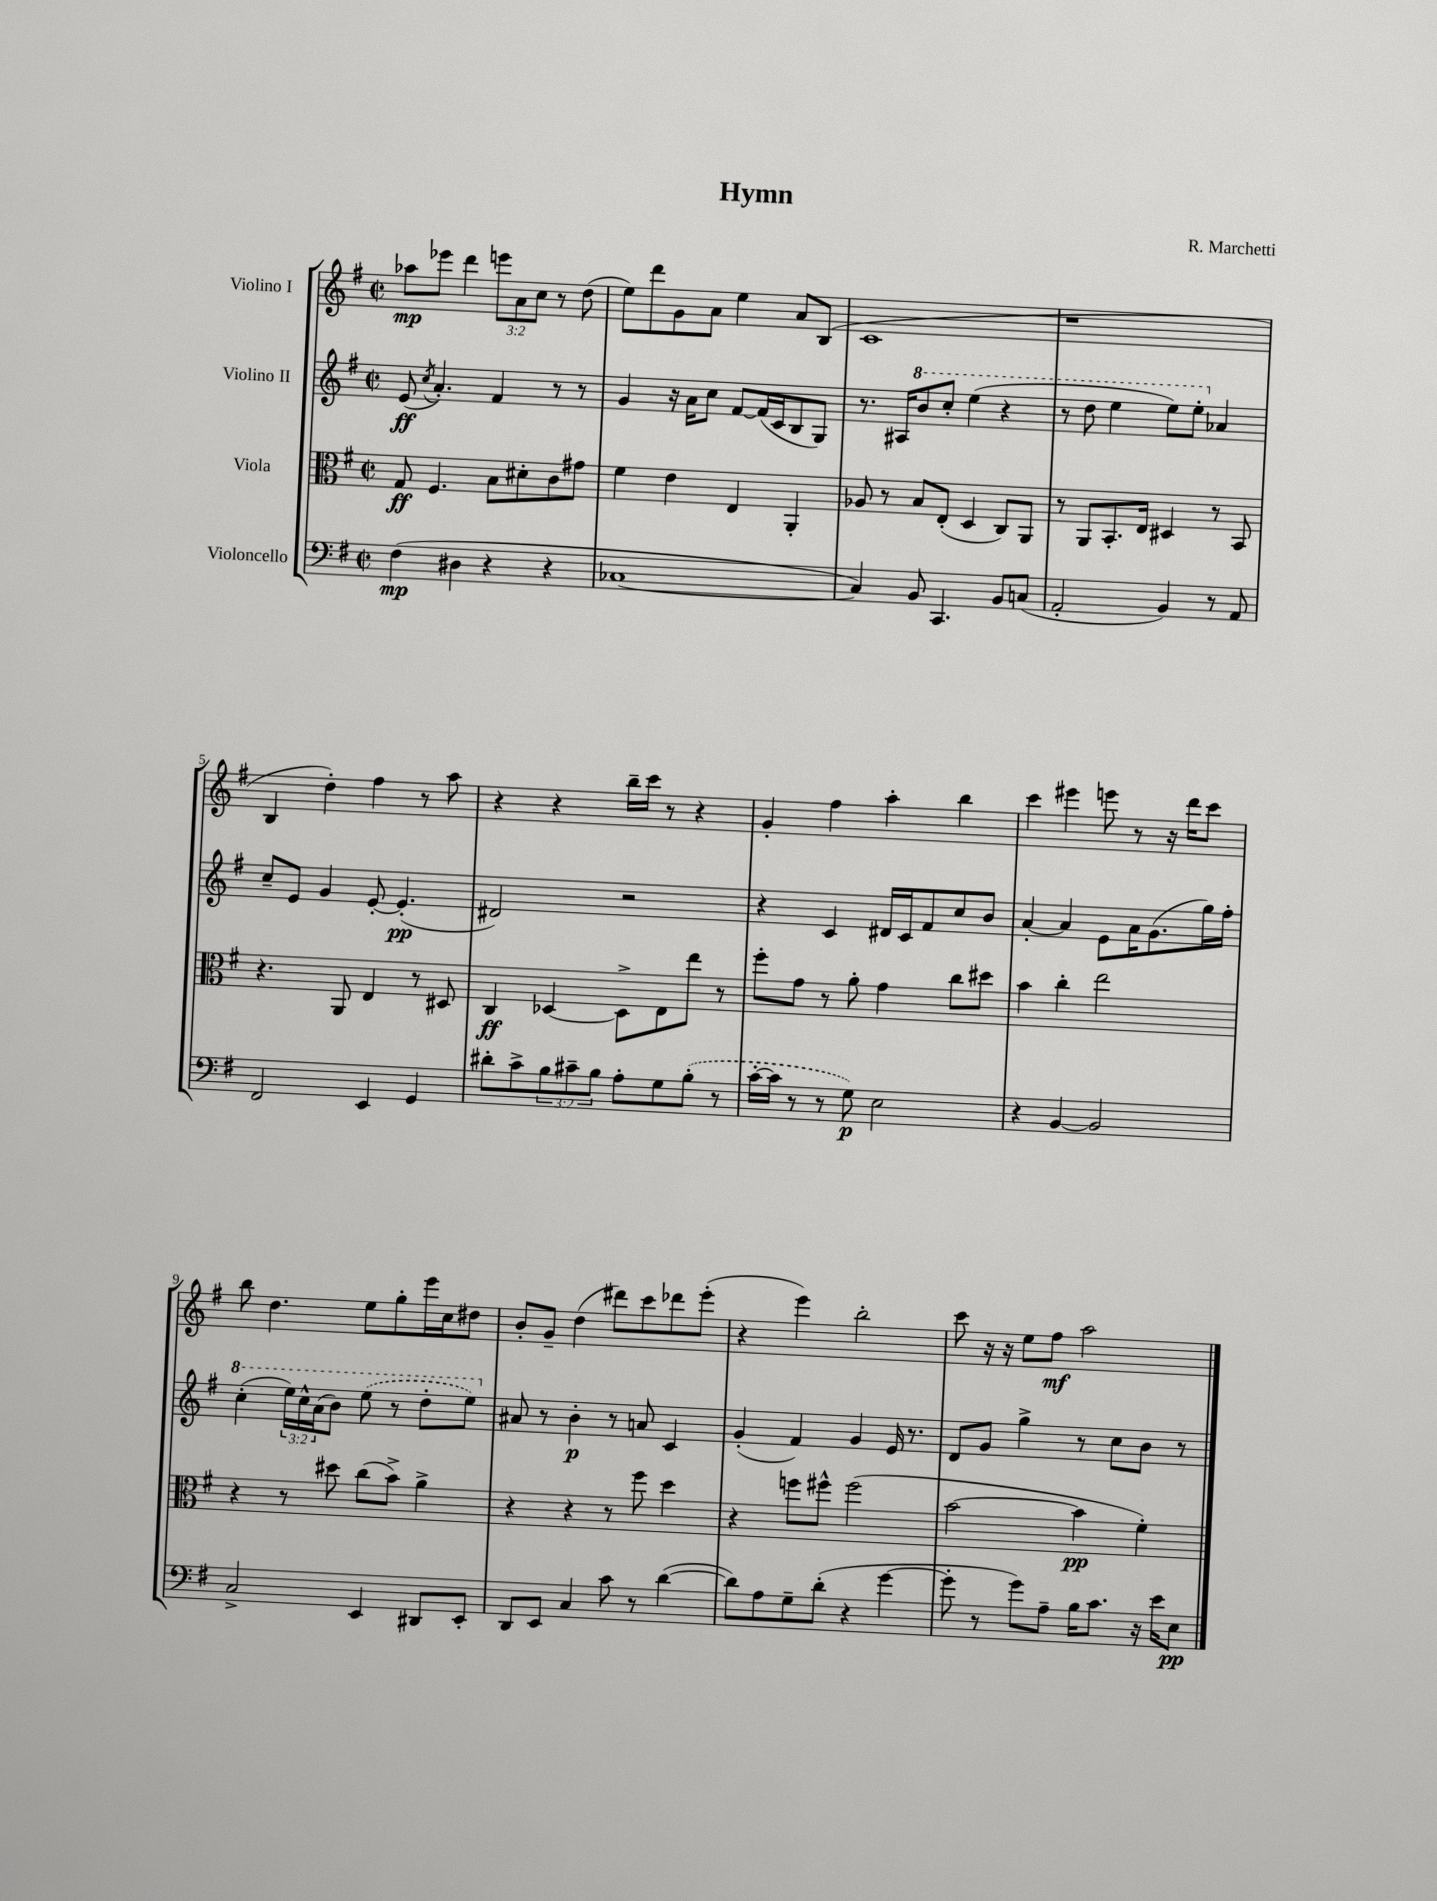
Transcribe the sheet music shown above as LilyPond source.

\header { title = "Hymn" composer = "R. Marchetti" }
<<
\new StaffGroup <<
\new Staff = "s0" \with { instrumentName = "Violino I" } {
    \clef treble \key g \major \defaultTimeSignature \time 2/2 \override Staff.TupletNumber.text = #tuplet-number::calc-fraction-text
    aes''8\mp ees'''8 d'''4 \tuplet 3/2 { e'''8 a'8 c''8 } r8 d''8( |
    e''8) d'''8 g'8 a'8 e''4 a'8 b8( |
    c'1 |
    r1 |
    b4 d''4-.) fis''4 r8 a''8 |
    r4 r4 b''16-- c'''16 r8 r4 |
    g'4-. fis''4 a''4-. b''4 |
    c'''4 eis'''4 e'''8 r8 r16 d'''16 c'''8 |
    b''8 d''4. e''8 g''8-. e'''16 c''16 dis''8 |
    b'8-. g'8-- d''4( dis'''8) c'''8 des'''8 e'''8-.( |
    r4 e'''4) b''2-. |
    c'''8 r16 r16 e''8 fis''8\mf a''2 \bar "|." |
}
\new Staff = "s1" \with { instrumentName = "Violino II" } {
    \clef treble \key g \major \defaultTimeSignature \time 2/2 \override Staff.TupletNumber.text = #tuplet-number::calc-fraction-text
    e'8\ff( \acciaccatura { c''8 } a'4.-.) fis'4 r8 r8 |
    g'4 r16 a'16 c''8 fis'8~ fis'16( c'16 b8 g8) |
    r8. ais16 \ottava #1 b''8 c'''8-. e'''4( r4 |
    r8 d'''8 e'''4 e'''8) e'''8-. \ottava #0 aes'4 |
    c''8-- e'8 g'4 e'8~-. e'4.-.\pp( |
    dis'2) r2 |
    r4 c'4 dis'16 c'16 fis'8 c''8 b'8 |
    a'4~-. a'4 e'8 a'16 g'8.( g''16) fis''16-. |
    \ottava #1 c'''4-.( \tuplet 3/2 { e'''16) c'''16-^ a''16( } b''8) \once \slurDashed e'''8( r8 d'''8-. e'''8) \ottava #0 |
    ais'8 r8 b'4-.\p r8 a'8 c'4 |
    g'4-.( fis'4) g'4 e'16 r8. |
    d'8 g'8 g''4-> r8 c''8 b'8 r8 \bar "|." |
}
\new Staff = "s2" \with { instrumentName = "Viola" } {
    \clef alto \key g \major \defaultTimeSignature \time 2/2
    g8\ff fis4. b8 dis'8-. c'8 gis'8 |
    fis'4 e'4 e4 a,4-. |
    aes8 r8 b8 e8-.( d4 c8) a,8 |
    r8 a,8 b,8.-. e16 dis4 r8 b,8 |
    r4. a,8 e4 r8 dis8 |
    c4\ff des4~ des8-> e8 e''8 r8 |
    fis''8-. g'8 r8 a'8-. g'4 c''8 dis''8 |
    b'4 c''4-. e''2 |
    r4 r8 dis''8 c''8( b'8->) a'4-> |
    r4 r4 r8 fis''8 d''4 |
    r4 f''8 fis''8-^ fis''2( |
    b'2~ b'4\pp fis'4-.) \bar "|." |
}
\new Staff = "s3" \with { instrumentName = "Violoncello" } {
    \clef bass \key g \major \defaultTimeSignature \time 2/2 \override Staff.TupletNumber.text = #tuplet-number::calc-fraction-text
    fis4\mp( dis4 r4 r4 |
    ces1~ |
    ces4) b,8 c,4. b,8 c8( |
    a,2-. b,4) r8 a,8 |
    fis,2 e,4 g,4 |
    dis'8-. c'8-> \tuplet 3/2 { b8 cis'8-- b8 } a8-. g8 \once \slurDashed b8-.( r8 |
    c'16~-. c'16 r8 r8 g8\p) e2 |
    r4 b,4~ b,2 |
    c2-> e,4 dis,8 e,8-. |
    d,8 e,8 c4 c'8 r8 d'4~( |
    d'8) a8 g8-- d'8-.( r4 g'4~ |
    g'8-. r8 g'8) a8-- b16 c'8. r16 e'16 e8\pp \bar "|." |
}
>>
>>
